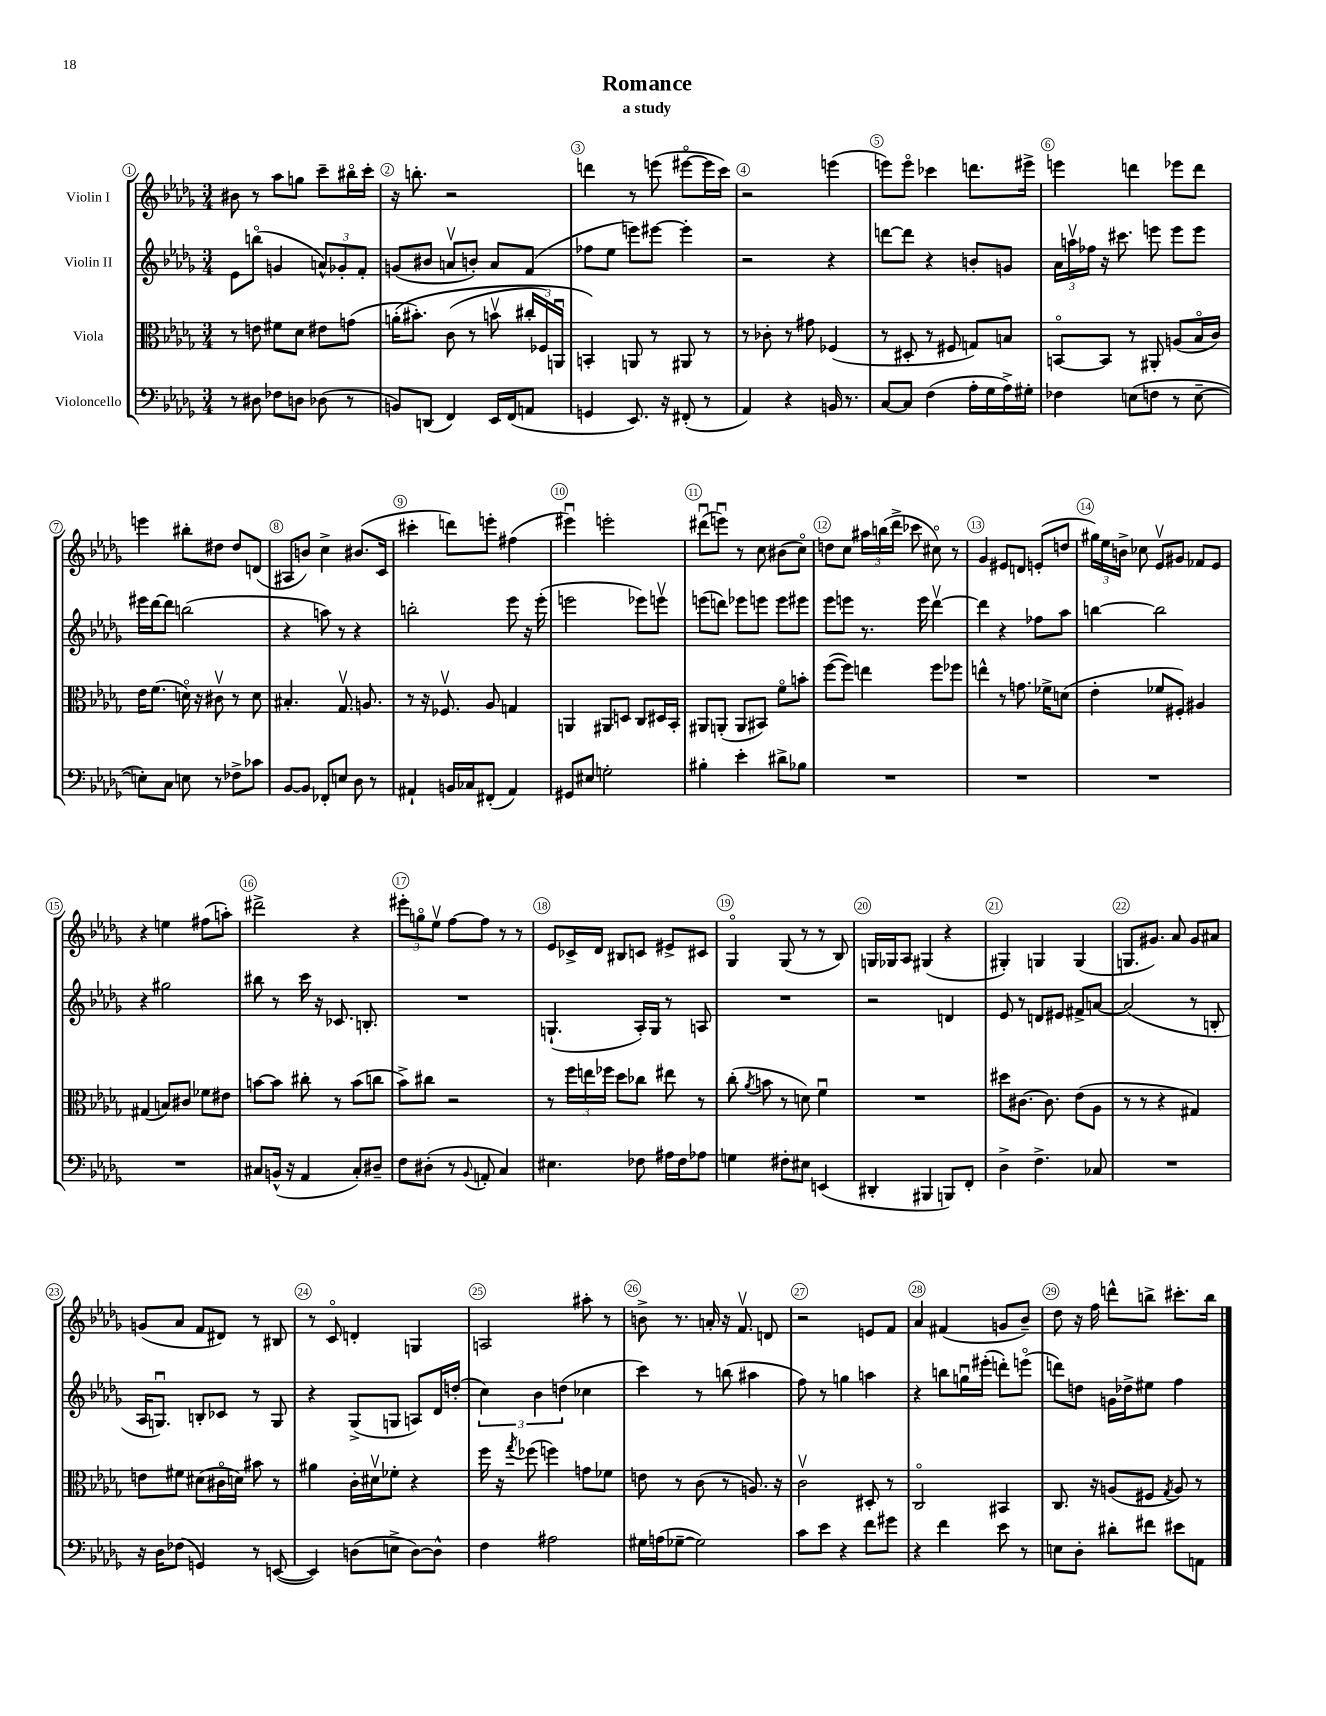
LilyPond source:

\header { title = "Romance" subtitle = "a study" }
<<
\new StaffGroup <<
\new Staff = "s0" \with { instrumentName = "Violin I" } {
    \clef treble \key des \major \numericTimeSignature \time 3/4
    \autoBeamOff bis'8 r8 aes''8[ g''8] c'''8[-- bis''16\flageolet c'''16]-. |
    r16 b''8.-. r2 |
    d'''4 r8 e'''8( eis'''8[~\flageolet eis'''16 c'''16]) |
    r2 e'''4( |
    e'''8[) e'''8]\flageolet ces'''4 d'''8.[ eis'''16]-> |
    e'''4 d'''4 ees'''8[ d'''8] |
    e'''4 bis''8[-. dis''8] dis''8[ d'8]( |
    ais8[ b'8]) c''4-> bis'8.[( c'16] |
    cis'''4-. d'''8[) e'''8]-. fis''4( |
    eis'''4\downbow) e'''2-. |
    dis'''8[\downbow( e'''8]\downbow) r8 c''8 bis'8[( c''8]\flageolet) |
    d''8[ c''8] \tuplet 3/2 { ais''16[ b''16( des'''16]-> } ces'''8 cis''8\flageolet) r8 |
    ges'4 eis'8[ d'8] e'8[-.( d''8] |
    \tuplet 3/2 { gis''16[) ees''16 b'16]-> } ces''8 ees'8[\upbow gis'8] fes'8[ ees'8] |
    r4 e''4 fis''8[( a''8]-.) |
    dis'''2-> r4 |
    \tuplet 3/2 { eis'''8[-. g''8\flageolet ees''8]\upbow } f''8[~ f''8] r8 r8 |
    ees'8[ ces'16-> des'16] bis8[ c'8] eis'8[-> cis'8] |
    ges4\flageolet ges8( r8 r8 bes8) |
    g16[ ges16 aes8] gis4( r4 |
    gis4-.) g4 g4( |
    g8.[ gis'8.]) aes'8 gis'8[ ais'8] |
    g'8[( aes'8] f'8[ dis'8]) r8 bis8 |
    r8 c'8\flageolet d'4-. g4 |
    a2 ais''8-. r8 |
    b'8-> r8. a'16-. r16 f'8.\upbow d'8 |
    r2 e'8[ f'8] |
    aes'4 fis'4( g'8[ bes'8]--) |
    des''8 r16 f''16 d'''8[-^ b''8]-> cis'''8.[-. b''16] \bar "|." |
}
\new Staff = "s1" \with { instrumentName = "Violin II" } {
    \clef treble \key des \major \numericTimeSignature \time 3/4
    \autoBeamOff ees'8[ b''8]\flageolet( g'4 \tuplet 3/2 { a'8[-^) ges'8-. f'8]-. } |
    g'8[( bis'8] a'8[\upbow b'8]-.) a'8[ f'8]( |
    fes''8[ ees''8] e'''8[) eis'''8]~ eis'''4-. |
    r2 r4 |
    d'''8[~ d'''8] r4 b'8[-. g'8] |
    \tuplet 3/2 { aes'16[ a''16\upbow fes''16] } r16 cis'''8. e'''8 e'''8[ e'''8] |
    eis'''16[ des'''16~ des'''8] b''2( |
    r4 a''8) r8 r4 |
    b''2-. ees'''8 r16 ees'''16-.( |
    e'''2 ees'''8[) e'''8]\upbow |
    e'''8[( d'''8]) ees'''8[ e'''8] e'''8[ eis'''8] |
    ees'''8[ e'''8] r8. e'''16 des'''4~\upbow |
    des'''4 r4 fes''8[ aes''8] |
    b''4~ b''2 |
    r4 gis''2 |
    bis''8 r8 c'''16 r16 ces'8. b8.-. |
    R2. |
    g4.-!( aes16[-.) g16] r8 a8 |
    R2. |
    r2 d'4 |
    ees'8 r8 d'8[ eis'8] fis'8[-> a'8]~ |
    a'2( r8 b8-. |
    aes16[ g8.]\downbow) b8[-. ces'8] r8 g8 |
    r4 ges8[->( g8] a8[) des'16 d''16]-.( |
    \tuplet 3/2 { c''4) bes'4 d''4( } ces''4 |
    c'''4) r8 b''8( ais''4 |
    f''8) r8 g''4 a''4 |
    r4 b''8[ g''16\downbow eis'''16]-.( d'''8[-.) e'''8]\flageolet( |
    d'''8[) d''8] g'16[ des''16-> eis''8] f''4 \bar "|." |
}
\new Staff = "s2" \with { instrumentName = "Viola" } {
    \clef alto \key des \major \numericTimeSignature \time 3/4
    \autoBeamOff r8 e'8 fis'8[ des'8] eis'8[ g'8]( |
    a'16[-.\( bis'8.]-.) c'8( r8 b'8\upbow \tuplet 3/2 { cis''16[-. fes16) a,16]\downbow } |
    b,4-.\) a,8 r8 ais,8 r8 |
    r8 ces'8-. r8 gis'8 fes4( |
    r8 dis8-. r8 fis8 g8[) b8] |
    b,8[~\flageolet b,8] r8 ais,8-. a8[( bes16\flageolet c'16]) |
    ees'16[ f'8.]( d'16\flageolet) r16 cis'8\upbow r8 d'8 |
    bis4.-. ges8.\upbow a8. |
    r8 r16 fes8.\upbow aes8 g4 |
    a,4 ais,8[ d8] c8[ dis16 bes,16]-. |
    ais,8[ a,8]-.( a,8[ bis,8]) f'8[\flageolet b'8]-. |
    f''8[~( f''8]) e''4 f''8[ fes''8] |
    e''4-^ r8 g'8. fes'16[-> d'8]( |
    ees'4-. fes'8[ fis8]-.) ais4 |
    gis4( b8[) cis'8] fes'8[ eis'8] |
    b'8[~ b'8] cis''8-. r8 b'8[( c''8] |
    bes'8[->) cis''8] r2 |
    r8 \tuplet 3/2 { f''16[ e''16 fes''16] } des''8[ ces''8] eis''8 r8 |
    c''8-.( \acciaccatura { aes'8 } b'8 r8 d'8) f'4\downbow |
    R2. |
    dis''8[ cis'8.]~ cis'8. ees'8[( aes8] |
    r8 r8 r4 gis4) |
    e'8[ fis'8] dis'8[( cis'16\flageolet d'16]) bis'8 r8 |
    ais'4 c'16[-. dis'16\upbow fes'8]-. r4 |
    f''16 r16 \acciaccatura { ges''8 } fes''8( f''4) g'8[ fes'8] |
    e'8 r8 c'8( r8 a8.) r16 |
    c'2\upbow dis8-. r8 |
    c2\flageolet bis,4 |
    c8. r16 a8[( fis8] \acciaccatura { ges8 } a8) r8 \bar "|." |
}
\new Staff = "s3" \with { instrumentName = "Violoncello" } {
    \clef bass \key des \major \numericTimeSignature \time 3/4
    \autoBeamOff r8 dis8 fes8[ d8] des8( r8 |
    b,8[) d,8]( f,4) ees,16[ f,16( a,8] |
    g,4 ees,8.) r16 fis,8-.( r8 |
    aes,4) r4 b,16 r8. |
    c8[~ c8] f4( aes16[-. ges16 aes16->) gis16]-. |
    fes4 e8[( f8] r8 e8~-- |
    e8[-.) c8] e8 r8 fes8[-> ces'8] |
    bes,8[~ bes,8] fes,8[-. e8] des8 r8 |
    ais,4-! b,16[ ces16 fis,8]-.( ais,4) |
    gis,8[ eis8] g2-. |
    bis4-. ees'4-. dis'8[-> bes8] |
    R2. |
    R2. |
    R2. |
    R2. |
    cis8[ b,16]-^( r16 aes,4 cis8[-.) dis8]-- |
    f8[ dis8]-.( r8 \appoggiatura { bes,8 } a,8-. c4) |
    eis4. fes8 ais16[ fes16 aes8] |
    g4 fis8[-. eis8] e,4( |
    dis,4-. bis,,4 b,,8[) f,8]-. |
    des4-> f4.-> ces8 |
    R2. |
    r16 des16[ fes8]( g,4) r8 e,8~( |
    e,4) d8[( e8]-> d8[~) d8]-^ |
    f4 ais2 |
    gis16[ a16( ges8]~-- ges2) |
    c'8[ ees'8] r4 f'8[ gis'8] |
    r4 f'4 ees'8 r8 |
    e8[ des8]-. dis'8[-. fis'8] eis'8[ a,8] \bar "|." |
}
>>
>>
\layout { \context { \Score \override BarNumber.break-visibility = ##(#f #t #t) barNumberVisibility = #all-bar-numbers-visible \override BarNumber.stencil = #(make-stencil-circler 0.1 0.3 ly:text-interface::print) } }
